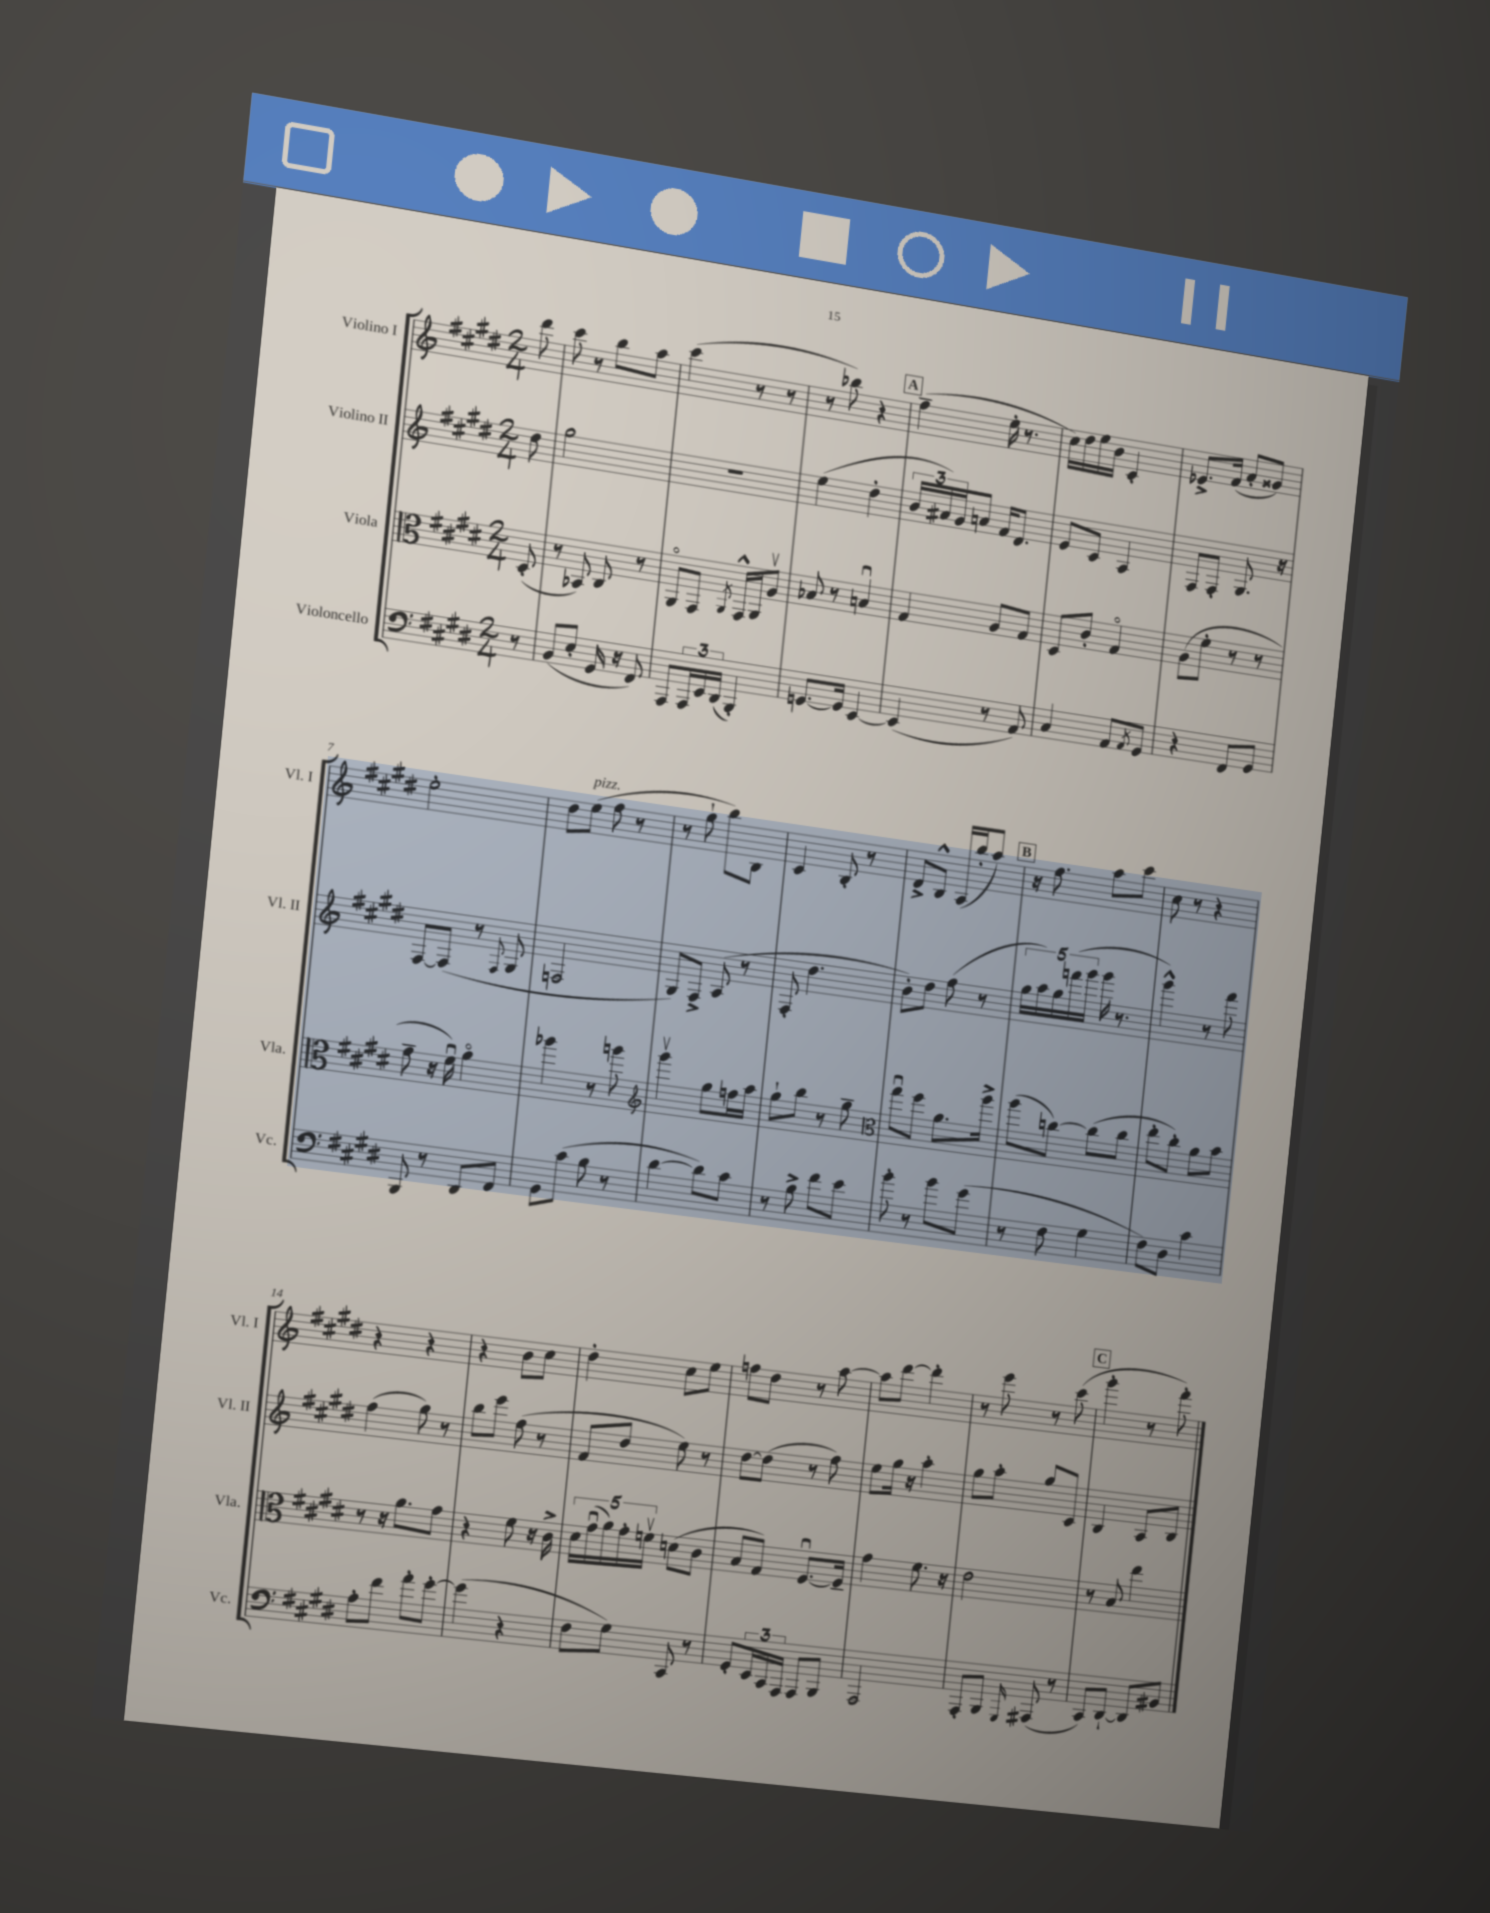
<<
\new StaffGroup <<
\new Staff = "s0" \with { instrumentName = "Violino I" shortInstrumentName = "Vl. I" } {
    \clef treble \key e \major \numericTimeSignature \time 2/4 \partial 8
    dis'''8 |
    cis'''8 r8 b''8 a''8 |
    cis'''4( r8 r8 |
    r8 bes''8) r4 |
    \mark \markup { \box "A" } fis''4--( e''16-. r8. |
    cis''16) dis''16 e''16 b'16 cis'4-. |
    ees'8.-> fis'16( a'8-. gisis'8) |
    e''2-. |
    dis''8 e''8^\markup { \italic "pizz." }( fis''8 r8 |
    r8 gis''8-! b''8) b8 |
    cis'4 b8-. r8 |
    dis'8-> b8-^ a16( b''16-. a''8) |
    \mark \markup { \box "B" } r16 fis''8. a''8 cis'''8 |
    cis''8 r8 r4 |
    r4 r4 |
    r4 b'8 cis''8 |
    dis''4-. cis''8 e''8 |
    f''8 dis''8 r8 a''8~ |
    a''8 dis'''8~ dis'''4-. |
    r8 e'''8 r8 cis'''8( |
    \mark \markup { \box "C" } gis'''4-. r8 fis'''8-.) \bar "|." |
}
\new Staff = "s1" \with { instrumentName = "Violino II" shortInstrumentName = "Vl. II" } {
    \clef treble \key e \major \numericTimeSignature \time 2/4 \partial 8
    dis''8 |
    gis''2 |
    r2 |
    e''4( dis''4-. |
    \mark \markup { \box "A" } \tuplet 3/2 { b'16 ais'16) gis'16 } a'8 fis'16 dis'8. |
    e'8 cis'8 a4 |
    fis8 fis8-. gis8. r16 |
    fis8~ fis8( r8 \appoggiatura { fis8 } gis8 |
    f2 |
    gis8) fis8-> a8( r8 |
    fis8-. dis''4. |
    b'8-.) dis''8 fis''8( r8 |
    \mark \markup { \box "B" } \tuplet 5/4 { gis''16 a''16) gis''16 f'''16( gis'''16 } gis'''16 r8. |
    gis'''4-^) r8 fis'''8 |
    fis''4( gis''8) r8 |
    b''8 e'''8 fis''8( r8 |
    fis'8 dis''8 e''8) r8 |
    dis''8~ dis''8( r8 fis''8) |
    e''8 gis''16 r16 a''4-. |
    gis''8 a''8-. gis''8 cis'8 |
    \mark \markup { \box "C" } b4 a8 b8 \bar "|." |
}
\new Staff = "s2" \with { instrumentName = "Viola" shortInstrumentName = "Vla." } {
    \clef alto \key e \major \numericTimeSignature \time 2/4 \partial 8
    dis8-.( |
    r8 bes,8) cis8 r8 |
    a,8\flageolet gis,8 \acciaccatura { a,8 } gis,16-^ a,16 a8\upbow |
    bes8 r8 b4\downbow |
    \mark \markup { \box "A" } gis4 a8 gis8 |
    dis8 cis'8-. gis4\flageolet |
    a8( fis'8-. r8 r8 |
    gis'8-- r16 fis'16\downbow) a'4\flageolet |
    aes''4 r8 a''8 |
    \clef treble gis'''4\upbow gis''8 f''16 a''16 |
    gis''8-! b''8 r8 gis''8-- |
    \clef alto gis''8\downbow fis''8 a'8. a''16-> |
    \mark \markup { \box "B" } a''8( c''8~) c''8( c''8 |
    e''8-. cis''8-.) a'8 b'8 |
    r8 r16 a'8. gis'8 |
    r4 fis'8 r16 cis'16-> |
    \tuplet 5/4 { dis'16 gis'16\downbow( a'16) gis'16-. f'16\upbow } d'8( cis'8 |
    b8 gis8) fis8.~\downbow fis16-- |
    gis'4 fis'8. r16 |
    e'2 |
    \mark \markup { \box "C" } r8 b8 e''4 \bar "|." |
}
\new Staff = "s3" \with { instrumentName = "Violoncello" shortInstrumentName = "Vc." } {
    \clef bass \key e \major \numericTimeSignature \time 2/4 \partial 8
    r8 |
    b,8( e8-. gis,16 r16 fis,8) |
    a,,8 \tuplet 3/2 { a,,16 e,16 dis,16( } b,,4-.) |
    g,8.~ g,16 e,4~ |
    \mark \markup { \box "A" } e,4( r8 a,8) |
    cis4 a,8 \acciaccatura { a,8 } gis,8 |
    r4 fis,8 gis,8 |
    b,,8 r8 dis,8 fis,8 |
    gis,8 cis'8( b8 r8 |
    dis'4~ dis'8) cis'8 |
    r8 b8-> fis'8 e'8 |
    b'8-. r8 b'8 gis'8( |
    \mark \markup { \box "B" } r8 fis8 gis4 |
    fis8) dis8 cis'4 |
    a8-. fis'8 a'8-. gis'8~-. |
    gis'4( r4 |
    fis8 gis8) cis,8 r8 |
    gis,8-. \tuplet 3/2 { e,16 cis,16 a,,16 } a,,8 b,,8 |
    a,,2 |
    a,,8-. b,,8 \grace { gis,,16 } ais,,8( r8 |
    \mark \markup { \box "C" } cis,8) dis,8~-! dis,8 bis,8 \bar "|." |
}
>>
>>
